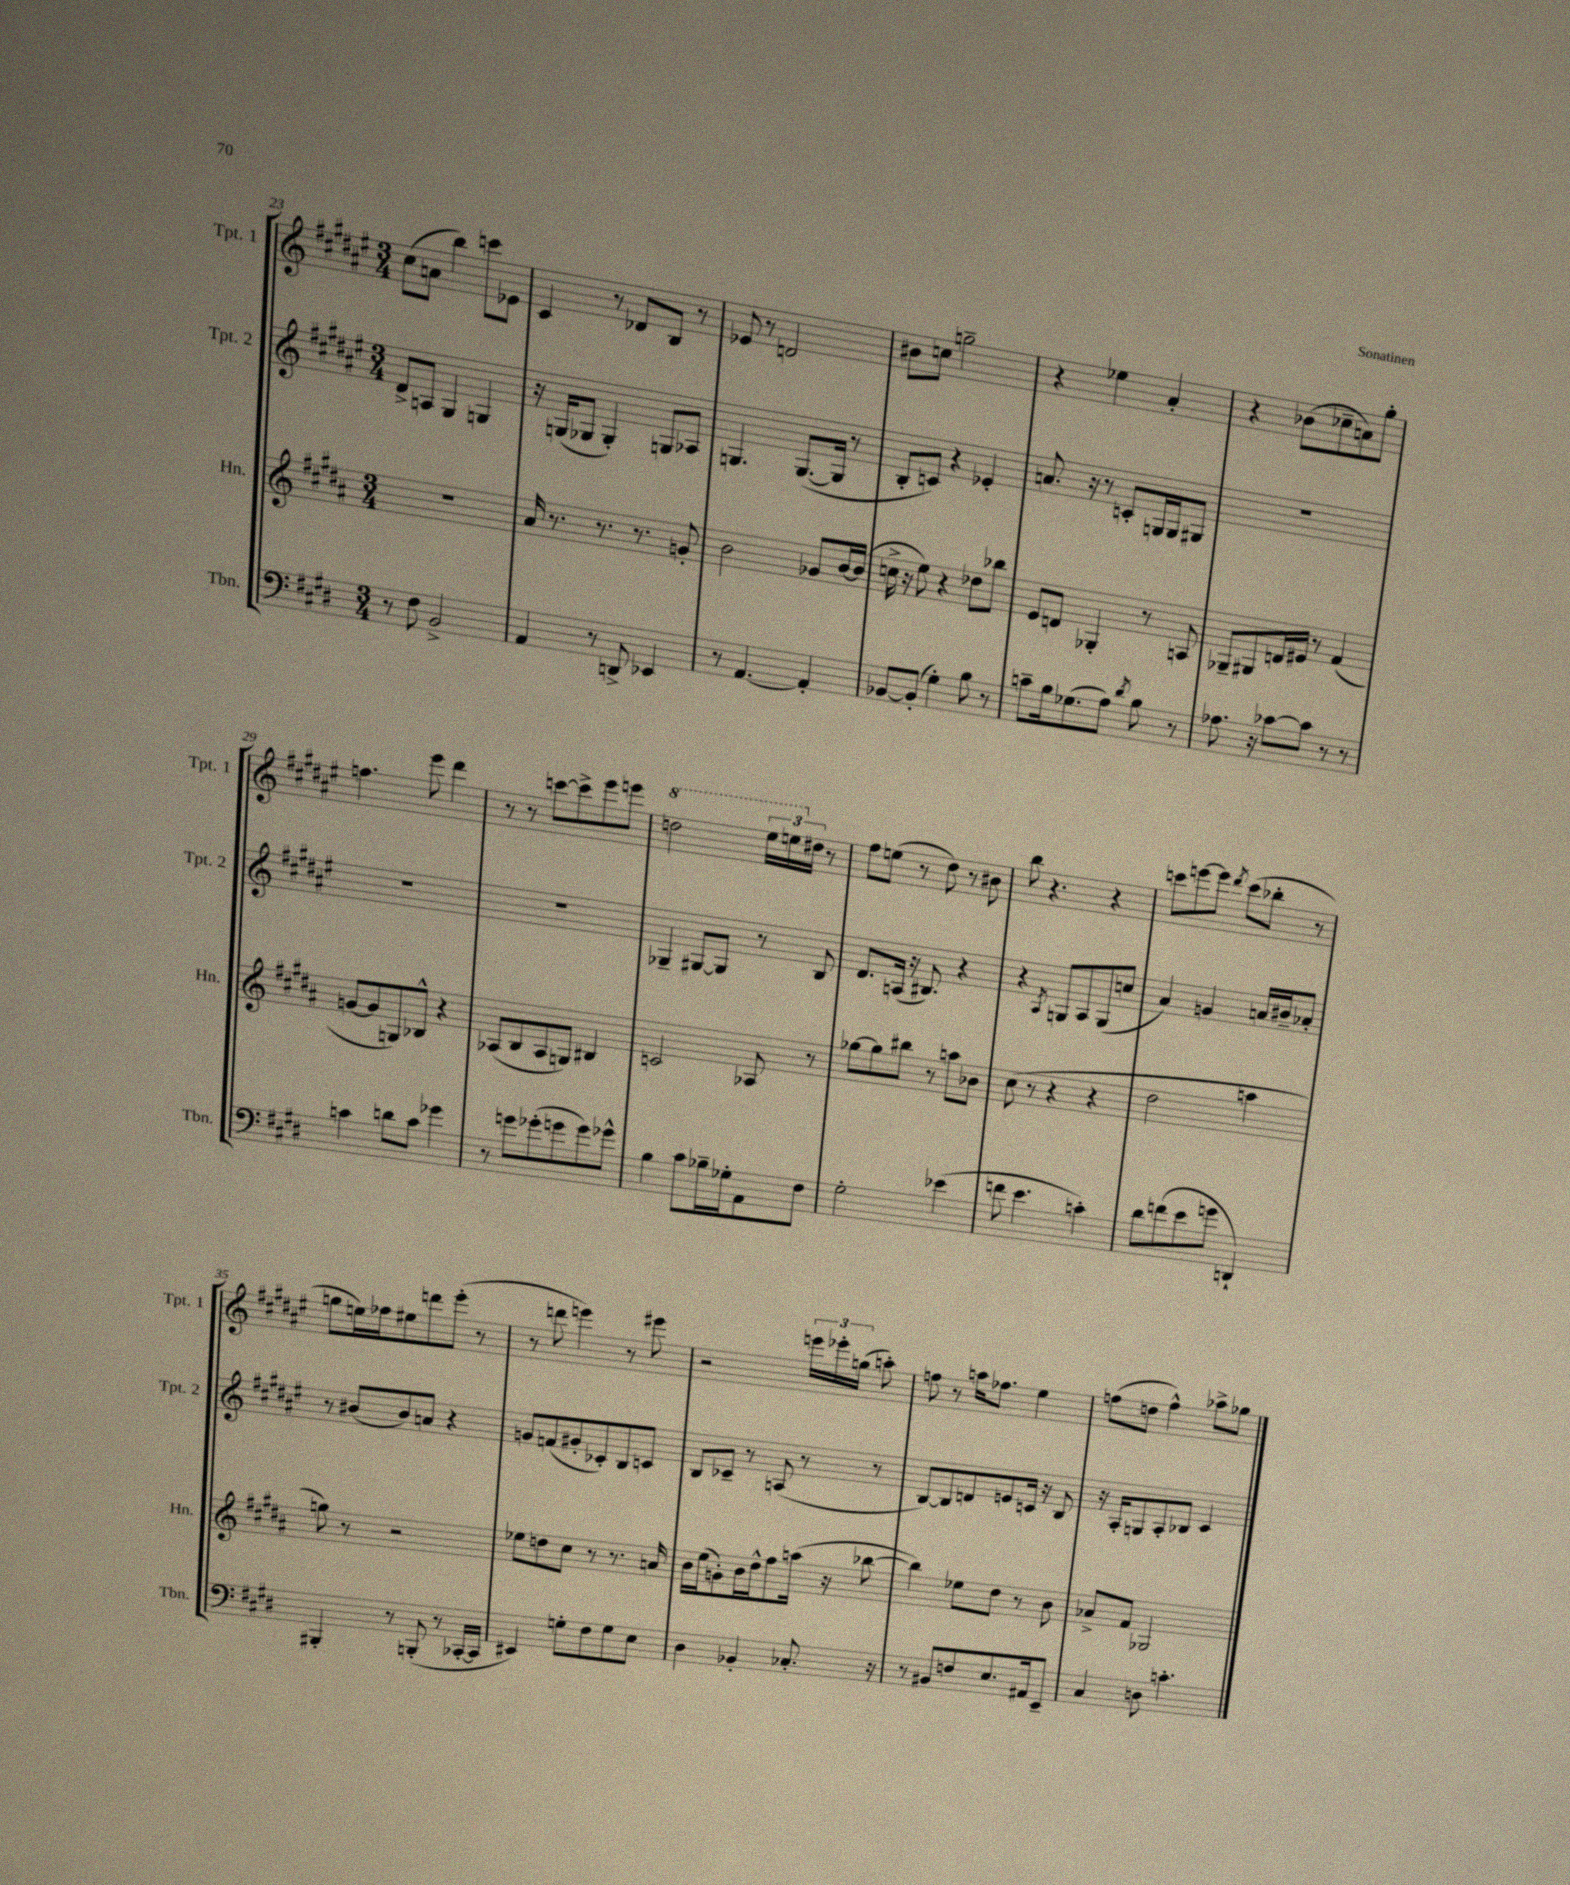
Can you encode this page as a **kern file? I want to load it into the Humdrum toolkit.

**kern	**kern	**kern	**kern
*staff4	*staff3	*staff2	*staff1
*clefF4	*clefG2	*clefG2	*clefG2
*k[f#c#g#d#]	*k[f#c#g#d#a#]	*k[f#c#g#d#a#e#]	*k[f#c#g#d#a#e#]
*M3/4	*M3/4	*M3/4	*M3/4
8r	2.r	8d#^	(8cc#
8F#	.	8A	8a
2BB^	.	4G#	4bb)
.	.	4G	8ccc
.	.	.	8e-
=	=	=	=
4AA	16a#	16r	4c#
.	8.r	(16G	.
.	.	8G-	.
8r	8.r	4G-')	8r
8DD^	.	.	8d-
.	8.r	.	.
4EE-	.	8G	8B
.	8g'	8A-	8r
=	=	=	=
8r	2b	4.G	8e-
[4.AA	.	.	8r
.	.	.	2d
.	.	([8.G	.
4AA']	8g-	.	.
.	.	16G]	.
.	[16b	8r	.
.	(16b]	.	.
=	=	=	=
[8BB-	16cc^	8B'	8b#
.	16r	.	.
(8BB-']	8ee)	8c)	8cc
4G#')	4r	4r	2gg~
8B	8dd-	4e-'	.
8r	8bb-	.	.
=	=	=	=
8c~	8e	8.a	4r
16B	8d	.	.
(8.G-	.	16r	.
.	4G-'	8r	4ee-
8A)	.	8c'	.
8qd#	.	.	.
8B	8r	16G	4a#'
.	.	16G	.
8r	8A	8G#	.
=	=	=	=
8.A-	8G-~	2.r	4r
.	8G#	.	.
16r	.	.	.
[8c-	16d	.	(8b-
.	16e#	.	.
8c-]	8r	.	8cc-~
8r	(4f#	.	8a)
8r	.	.	8gg#'
=	=	=	=
4c	[8g	2.r	4.ff
.	8g]	.	.
8d	8G)	.	.
8c	8B-^^	.	8eee#
4g-	4r	.	4ddd#
=	=	=	=
8r	(8A-	2.r	8r
8g	8B	.	8r
(8g-'	8A-	.	[8ccc
8g	8G)	.	8ccc^]
8g)	4B#	.	8eee#
8g-^^	.	.	8eee
=	=	=	=
4B	2c	4G-~	2ddd
8c#	.	[8G#	.
16B-~	.	8G#]	.
16G-'	.	.	.
8AA	8A-	8r	24eee#
.	.	.	24eee
.	.	.	24dd#
8F#	8r	8B	8r
=	=	=	=
2G#'	[8gg-	8.d#	8ff#
.	8gg-]	.	(8ee
.	.	(16A	.
.	8bb#	16r	8r
.	.	8.B#)	.
.	8r	.	8dd#)
(4e-	8aa	4r	8r
.	8b-	.	8b#
=	=	=	=
8f	(8cc#	4r	8bb
4.e	8r	.	4.r
.	.	8qA#	.
.	4r	8G	.
.	.	8A#	.
4c')	4r	(8G	4r
.	.	8cc	.
=	=	=	=
8d#	2dd#	4a#)	8ccc
(8f	.	.	[8eee
8e	.	4g	8eee]
.	.	.	8qddd#
8g	.	.	(8ccc
4DD`)	4aa	16a	8bb-'
.	.	16b#~	.
.	.	8a-'	8r
=	=	=	=
4BBB#'	8gg)	8r	8gg
.	8r	(8b#	16ee)
.	.	.	16ff-
8r	2r	8b#)	8ee#
(8BBB'	.	8a	8ddd
8r	.	4r	(8eee#'
[16CC-'	.	.	8r
16CC-]	.	.	.
=	=	=	=
4EE#)	8ee-	8g	8r
.	8dd	(8f	8ddd
8G'	8cc#	8g#'	4eee)
8F#	8r	8c-')	.
8G	8.r	8B	8r
8E	.	8c	8eee#
.	16a	.	.
=	=	=	=
4D#	16b	8B	2r
.	(16ee	.	.
.	8g')	8c-~	.
4BB-'	16b	8r	.
.	16dd#^^	.	.
.	8ff#	(8A	.
8.C-'	(16aa	8r	24eee
.	.	.	24eee-'
.	16r	.	.
.	.	.	(24gg
.	[8bb-	8r	8aa')
16r	.	.	.
=	=	=	=
8r	4bb-])	[8B)	8ff
8BB#	.	8B]	8r
8F	8ee-	8d	16aa
.	.	.	8.ff-
8.E	8dd#	8e	.
.	8r	16c	4ee#
16AA#	.	16r	.
8EE~	8b	8B	.
=	=	=	=
4C#	8a-^	16r	(8ff
.	.	16A#'	.
.	8f#	8G	8dd
8D	2G-	8A#'	4ff^^)
4.c'	.	8B-	.
.	.	4c#	8aa-^
.	.	.	8gg-
==	==	==	==
*-	*-	*-	*-
